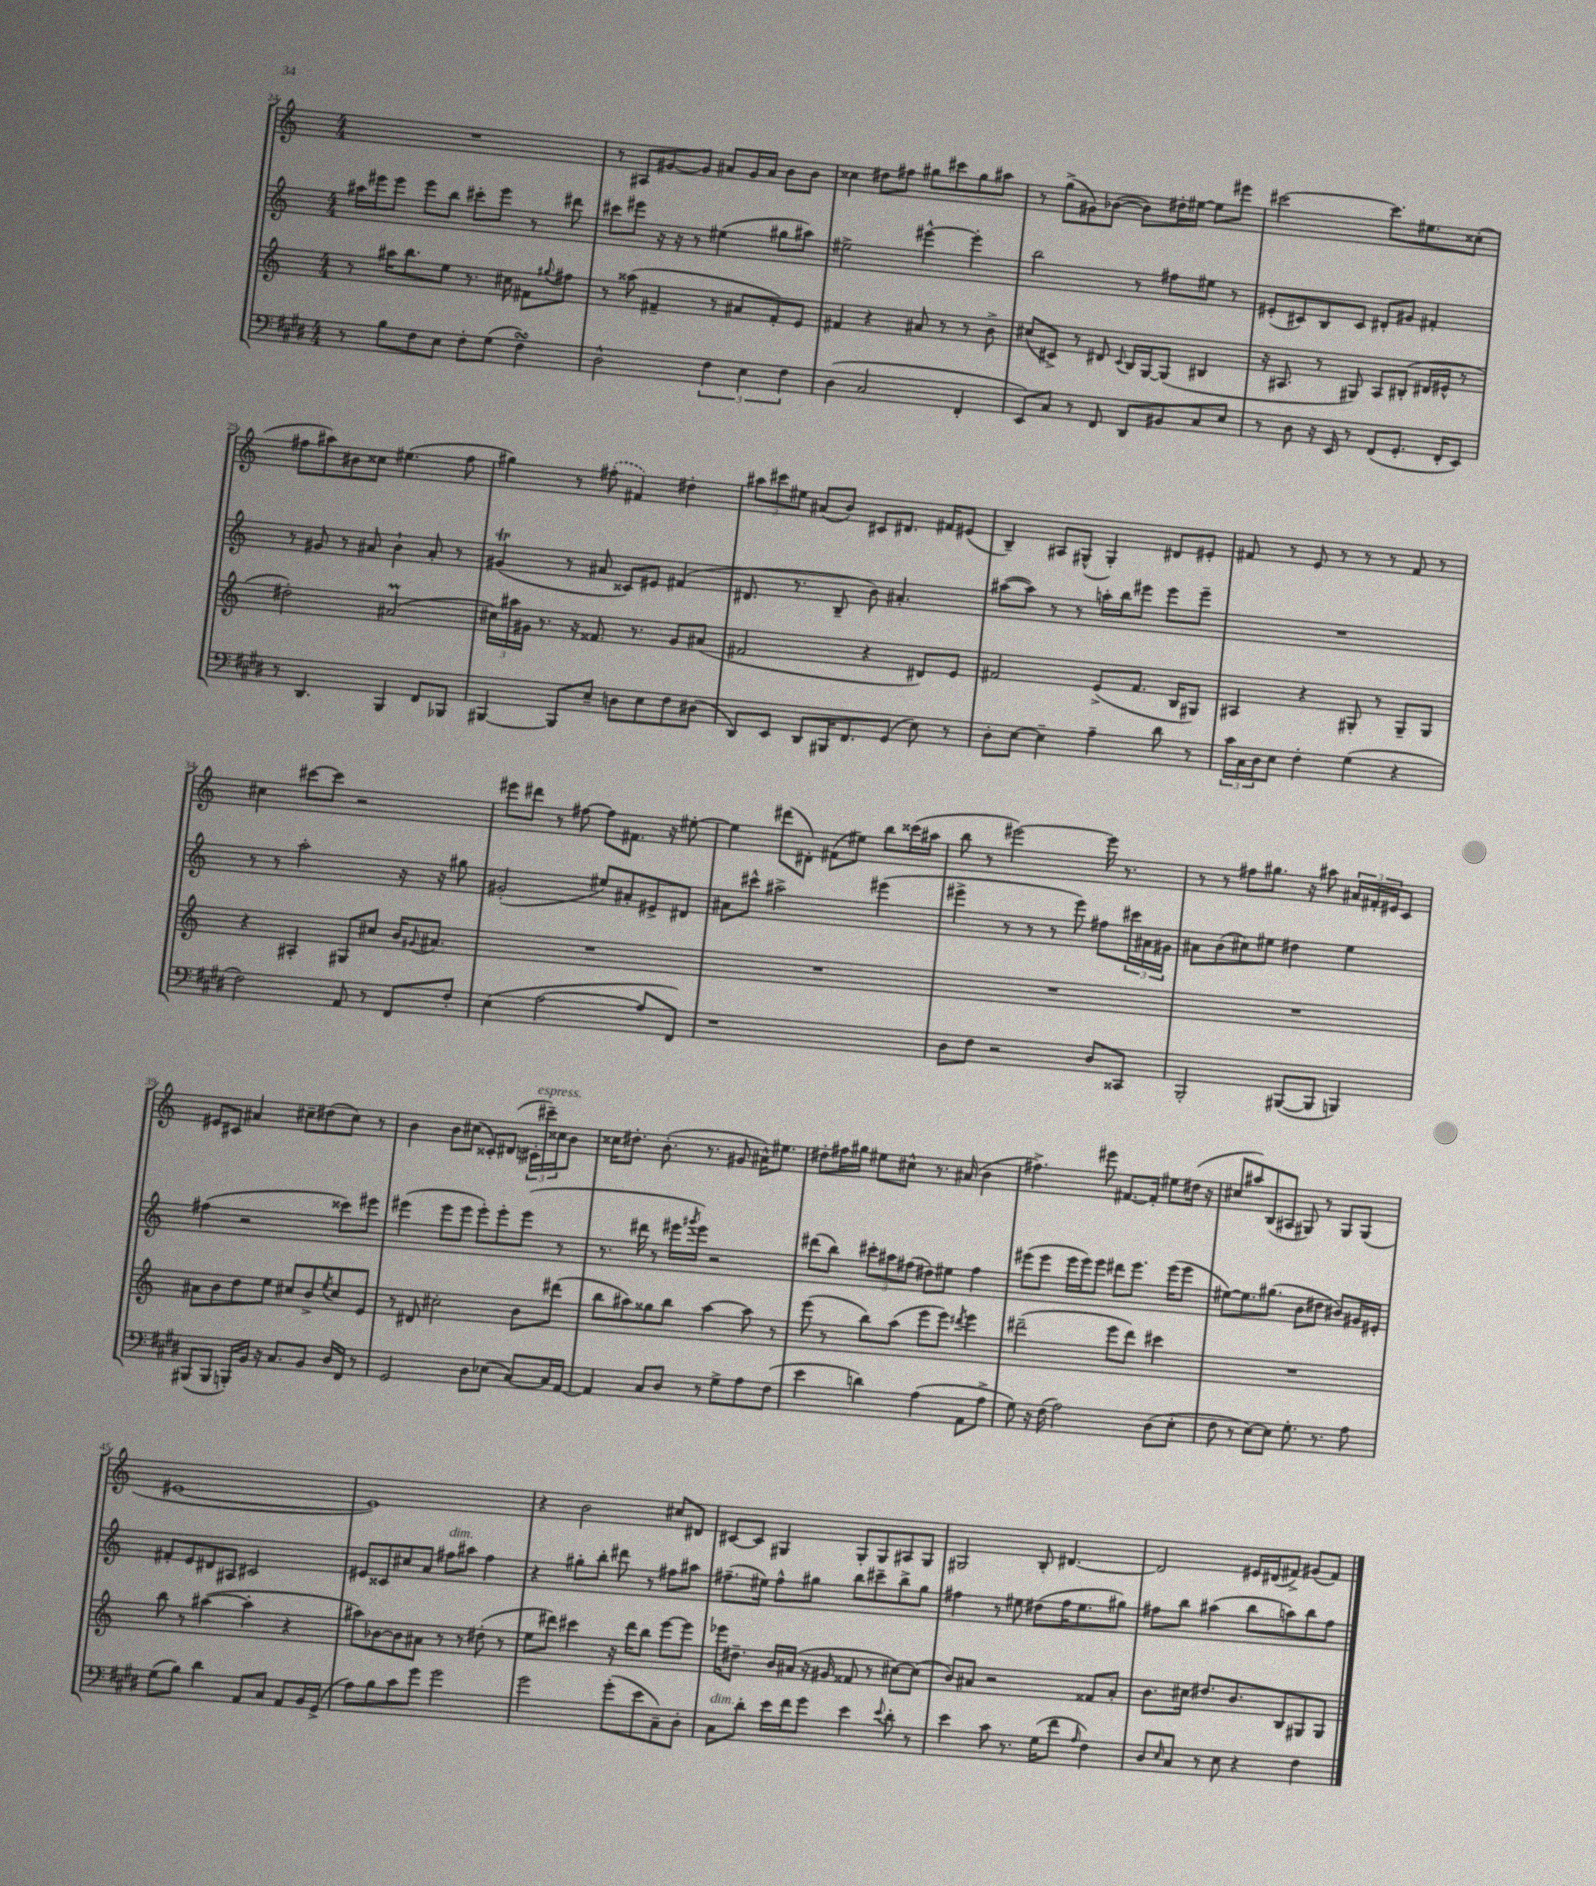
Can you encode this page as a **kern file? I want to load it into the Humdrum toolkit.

**kern	**kern	**kern	**kern
*staff4	*staff3	*staff2	*staff1
*clefF4	*clefG2	*clefG2	*clefG2
*k[f#c#g#d#]	*k[]	*k[]	*k[]
*M4/4	*M4/4	*M4/4	*M4/4
8r	8r	16aa#\LL	1r
.	.	16eee#\J	.
8B\L	16aa#\LK	8eee#\J	.
.	8.bb\	.	.
8F#\	.	8eee#\L	.
8E\J	8ee\J	8bb\J	.
8F#'\L	8.r	8ccc#'\L	.
(8G#\J	.	8eee#\J	.
.	16cc#\	.	.
4F#\)	8f#\L	8r	.
.	8qqgg#/	.	.
.	8ff#\J	8ddd#\	.
=	=	=	=
2D#^^\	8r	8ccc#\L	8r
.	(8aa##\	8eee#\J	8A#/L
.	4f#~/	16r	[8g#/
.	.	16r	.
.	.	8r	8g#/]J
6F#\	8r	(4ee#\	8a#/L
.	8a#/L	.	16g#/L
6E\	.	.	.
.	.	.	16a#/JJ
.	8f#'/)	8gg#\L	8b\L
6F#\	.	.	.
.	8e/J	8aa#\J)	8b\J
=	=	=	=
(4D#\	4f#/	2ee#^\	4cc##\
2C#/	4r	.	8dd#\L
.	.	.	8ff#\J
.	8a#/	[4eee#^^\	8gg#\L
.	8r	.	8ccc#\
4FF#'/	8r	4eee#'\]	8gg#\
.	8b^\	.	8aa#\J
=	=	=	=
8EE/L)	(8cc#/L	2bb\	8r
8C#/J	8c#^/J)	.	(8gg^\L
8r	8r	.	8g#\)
8FF#/	8d#/	.	([8b-\J
.	8qqc#/	.	.
8DD#/L	16B/LL	8r	8b-\]L)
.	[16G/J	.	.
8BB#/	(8G/]J	8ff#\L	16dd#'\L
.	.	.	[16ee#\JJ
8C#/	4B#/	8ee#\J	8ee#\]L
8E/J	.	8r	8eee#\J
=	=	=	=
8r	16r	(8e#'/L	[2ccc#\
.	8.A#/	.	.
8D#\	.	8c#/)	.
16r	8r	8B/	.
16EE/	.	.	.
8r	8G#/)	8c#/J	.
(8FF#/L	8A#/L	8d#'/L	8.ccc#\]L
8.GG#'/J	(8B#'/J	8g#/J	.
.	.	.	8.ee#\
.	16d#/LL	4f#'/	.
16FF#'/LK	16e#^^/JJ	.	.
8EE/J)	8r	.	(8cc##'\J
=	=	=	=
8r	2dd#'\)	8r	8ff#\L
4.DD#/	.	8g#/	8aa#\)
.	.	8r	8b#\
.	.	8a#/	8cc##\J
4BBB/	(2a#/	4b`\	(4.ee#\
8FF#/L	.	8a#'/	.
8BBB-/J	.	8r	8ff#\
=	=	=	=
[4BBB#/	24cc#\LL)	(4g#/	4gg#\)
.	24aa#\	.	.
.	24g#\JJ	.	.
.	8.r	.	.
8BBB#/]L	.	8r	8r
.	16r	.	.
8E~/J	8.f##/	8a#/	(8ff#'\
8D\L	.	8c##/L)	4f#/)
.	8.r	.	.
8E\	.	8e#/J	.
8F#\	8g#/L	(4f#/	4dd#'\
(8D#\J	(8a#/J	.	.
=	=	=	=
8DD#/L)	2f#/	8.d#/	12aa#\L
.	.	.	12ccc#\
8EE/J	.	.	.
.	.	.	12ee#\J
.	.	8.r	.
8DD#/L	.	.	(8a#/L
16BBB#/K	.	8B~/	8b/J)
8.FF#/	.	.	.
.	4r	8b\)	8c#/L
(8GG#/J	.	4.a#'/	8.d#/J
8E\)	8d#/L)	.	.
.	.	.	16f#/LK
8r	8e/J	.	(8e#/J
=	=	=	=
8D#'\L	2f#/	([8aa#\L	4B~/)
[8E\J	.	8aa#\]J)	.
4E~\]	.	8r	8A#/L
.	.	8r	(8G#^^/J
4A~\	(8e^/L	16aa'\LL	4G#'/)
.	.	16bb\J	.
.	8.f#/J	8eee#\J	.
8d#\	.	8eee#\L	8d#/L
.	16B/LK	.	.
8r	8G#/J)	8eee#~\J	8e#'/J
=	=	=	=
24c#\LL	4A#/	1r	8f#/
24C#\	.	.	.
24D#\J	.	.	.
8E\J	.	.	8r
4F#'\	4r	.	8e/
.	.	.	8r
(4G#\	8G#'/	.	8r
.	8r	.	8r
4r	8G#~/L	.	8f#/
.	8G#/J	.	8r
=	=	=	=
2F#\)	4r	8r	4cc#\
.	.	8r	.
.	4A#'/	2aa'\	[8ccc#\L
.	.	.	8ccc#\]J
8AA/	8G#/L	.	2r
8r	8cc#/J	.	.
8FF#/L	16b/LK	16r	.
.	8qqg#/	.	.
.	8.a#/J	16r	.
8F#'/J	.	8gg#\	.
=	=	=	=
(4E\	1r	(2g#'/	8eee#\L
.	.	.	8ddd#\J
[2A\	.	.	8r
.	.	.	[8ff#\
.	.	8ee#/L)	8ff#\]L
.	.	8a#'/	8.f#\J
8A/]L	.	8e#^/	.
.	.	.	16r
8FF#/J)	.	8d#/J	[8ee#'\
=	=	=	=
1r	1r	8a#\L	4ee#\]
.	.	8ccc#^^\J	.
.	.	2aa#^\	(8ddd#\L
.	.	.	8d#'\J)
.	.	.	(8f#\L
.	.	.	8ee#\J)
.	.	(4eee#\	8bb\L
.	.	.	(16ccc##\L
.	.	.	16aa#\JJ
=	=	=	=
8D#\L	1r	4eee#^\	8bb\
8F#\J	.	.	8r
2r	.	8r	[2eee#\)
.	.	8r	.
.	.	8r	.
.	.	8eee#\)	.
8D#/L	.	8ff#\L	16eee#\]
.	.	.	8.r
8CC##/J	.	24ccc#\L	.
.	.	24a#\	.
.	.	24g#\JJ	.
=	=	=	=
2BBB'/	1r	8a#\L	8r
.	.	(8b\	8r
.	.	8cc#\)	8ff#\L
.	.	8ee#\J	8.gg#\J
([8BBB#/L	.	4dd#\	.
.	.	.	16r
8BBB#/]J	.	.	8aa#\
4BBB/)	.	4ee#\	24a#/LL
.	.	.	24f#'/
.	.	.	24e#/J
.	.	.	8c/J
=	=	=	=
(8BBB#/L	8a#\L	(4ff#\	8e#/L
8BBB#/J	8b\	.	8c#/J
16BBB'/LL)	8dd\	2r	4a#/
16BB/JJ	.	.	.
16r	8ee\J	.	.
8.C#/L	.	.	.
.	8cc#/L	.	8cc#~\L
8BB/J	8b^/	.	(8dd#\
.	8qee/	.	.
16D#/LL	8cc#/	8ccc##\L)	8cc#\J)
16FF#/JJ	.	.	.
8r	8e/J	8eee#\J	8r
=	=	=	=
2GG#/	8r	(4eee#\	4b\
.	8d#/	.	.
.	2cc#'\	8eee#\L	8b\L
.	.	8eee#\J	(8cc#\J
8D#\L	.	8eee#'\L)	8c##'/L)
(8E-\J	.	8eee#'\	(8d#/J
[8C#/L)	8b\L	(8eee#\J	24c#'\LL
.	.	.	24ccc#~\)
.	.	.	24cc##\J
16C#/]L	(8ddd#\J	8r	8b\J
[16AA/JJ	.	.	.
=	=	=	=
4AA/]	8bb\L	8.r	16cc##\LK
.	.	.	8.dd#'\J
.	8aa#\)	.	.
.	.	16ddd#\	.
8C#/L	8gg##\	8r	(8.b'\
8D#/J	8bb\J	16eee#\LL	.
.	.	8qggg#/	.
.	.	16eee#\JJ)	8.r
8r	[4aa#\	2r	.
8G#^\L	.	.	8g#/
8A\	8aa#\]	.	16a#^^\LK)
.	.	.	8.ee#\J
(8F#\J	8r	.	.
=	=	=	=
4e\	(8eee\	(8ddd#\L	8dd#'\L
.	8r	8bb\J)	16ff#\L
.	.	.	16gg#\JJ
4d\)	8bb\L)	12ccc#'\L	8ee#\L
.	.	12aa#\	.
.	(8aa\J	.	8cc#^^\J
.	.	(12ff#\J	.
(4A\	8eee\L	8dd#\L)	8.r
.	8eee\J)	8ee#\J	.
.	.	.	(16a#/
.	8qddd#/	.	.
8AA\L	4eee\	4ff#\	4b\
8A^\J	.	.	.
=	=	=	=
8G#\)	(2ddd#~\	(8eee#\L	4.ff#^\)
16r	.	8eee#\J	.
(16F#\	.	.	.
2A\)	.	16eee#\LL	.
.	.	16eee#\J)	.
.	.	8eee#\J	8eee#\
.	8eee\L	8ddd#\L	[8.f#/L
.	8ddd#\J)	8.eee#\J	.
.	.	.	16f#'/]Jk
(8D#\L	4ccc#\	.	8ee#\L
.	.	(16eee#\LK	.
8E'\J	.	8eee#\J	(16dd#\Jk
.	.	.	16r
=	=	=	=
8F#\	1r	[8ee#\L)	8cc#/L
8r	.	8.ee#\]	8aa#/)
[8E\L)	.	.	(8B/
.	.	(8.gg#\J	.
8E\]J	.	.	8A#/J
8.G#'\	.	8b\L	8G#/)
.	.	8dd#\J	8r
8.r	.	.	.
.	.	8b#/L)	8G#/L
8A\	.	16g#/L	(8G#/J
.	.	16e#'/JJ	.
=	=	=	=
(8G#\L	8bb\	8f#'/L	[1e#
8B\J)	8r	8e/	.
4d#\	([4aa#\	8d#/	.
.	.	8A#/J	.
8AA/L	4aa#'\]	2c#/	.
8C#/J	.	.	.
8AA/L	4r	.	.
16BB/L	.	.	.
(16GG#^/JJ	.	.	.
=	=	=	=
8A\L)	8aa#\L)	8e#/L	1e#])
8B\	[8b-\	8c##/	.
8c#\	8b-\]	8cc#/	.
8g#\J	8a#\J	8a/J	.
2g#\	8r	8ff#\L	.
.	8r	8aa#\J	.
.	(8dd#'\	4ff#\	.
.	8r	.	.
=	=	=	=
2g#\	8ee\L	4r	4r
.	8ddd#\J)	.	.
.	4ccc#\	8gg#'\L	2b\
.	.	8bb'\J	.
(8g#'\L	16r	8ddd#\	.
.	16ddd#\LK	.	.
8e\	8bb\J	8r	.
8C#~\)	[8eee\L	8ff#\L	8cc#/L
8D#'\J	8eee\]J	8aa#\J	8d#/J
=	=	=	=
8C#\L	16eee-\LK	(8.ff#~\L	[8c#/L
.	8.dd#~\J	.	.
8d#'\J	.	.	8c#/]J
.	.	16ee#\Jk)	.
16e\LL	16b/LL	8ff#^^\L	4G#/
16f#\J	(16a#/JJ	.	.
8g#\J	16r	8gg#\J	.
.	16g#/	.	.
4e\	8f##/	8bb\L	8G#'/L
.	8r	8ccc#~\	8G#/
8qqe/	.	.	.
8d#'\	[8cc#\L)	8bb^\	8A#/
8r	(8cc#\]J	8gg#\J	8G#/J
=	=	=	=
4e\	8b/L)	4ff#\	2G#/
.	8a#/J	.	.
8c#\	2r	8r	.
8.r	.	8ee#\	.
.	.	(8dd#\L	8B'/
(16G#\LK	.	.	.
8f#\J	.	16ff#\K	[4.d#/
.	.	8.ee#\	.
16qqA/	.	.	.
4F#\)	8f##/L	.	.
.	8a#'/J	8gg#\J)	.
=	=	=	=
8D#/L	8.b\L	8ff#\L	2d#/]
16qqE/	.	.	.
8C#/J	.	8bb\J	.
.	16cc#\Jk	.	.
8r	8.dd#/L	(4aa#\	.
8E\	.	.	.
.	8.b/	.	.
4r	.	8bb\L	16e#/LL
.	.	.	(16d#/J
.	8B/	8aa\)	8f#^/J)
4F#\	8G#/	8bb\	(8g#/L
.	8G#/J	8ff#\J	8f#/J)
==	==	==	==
*-	*-	*-	*-
